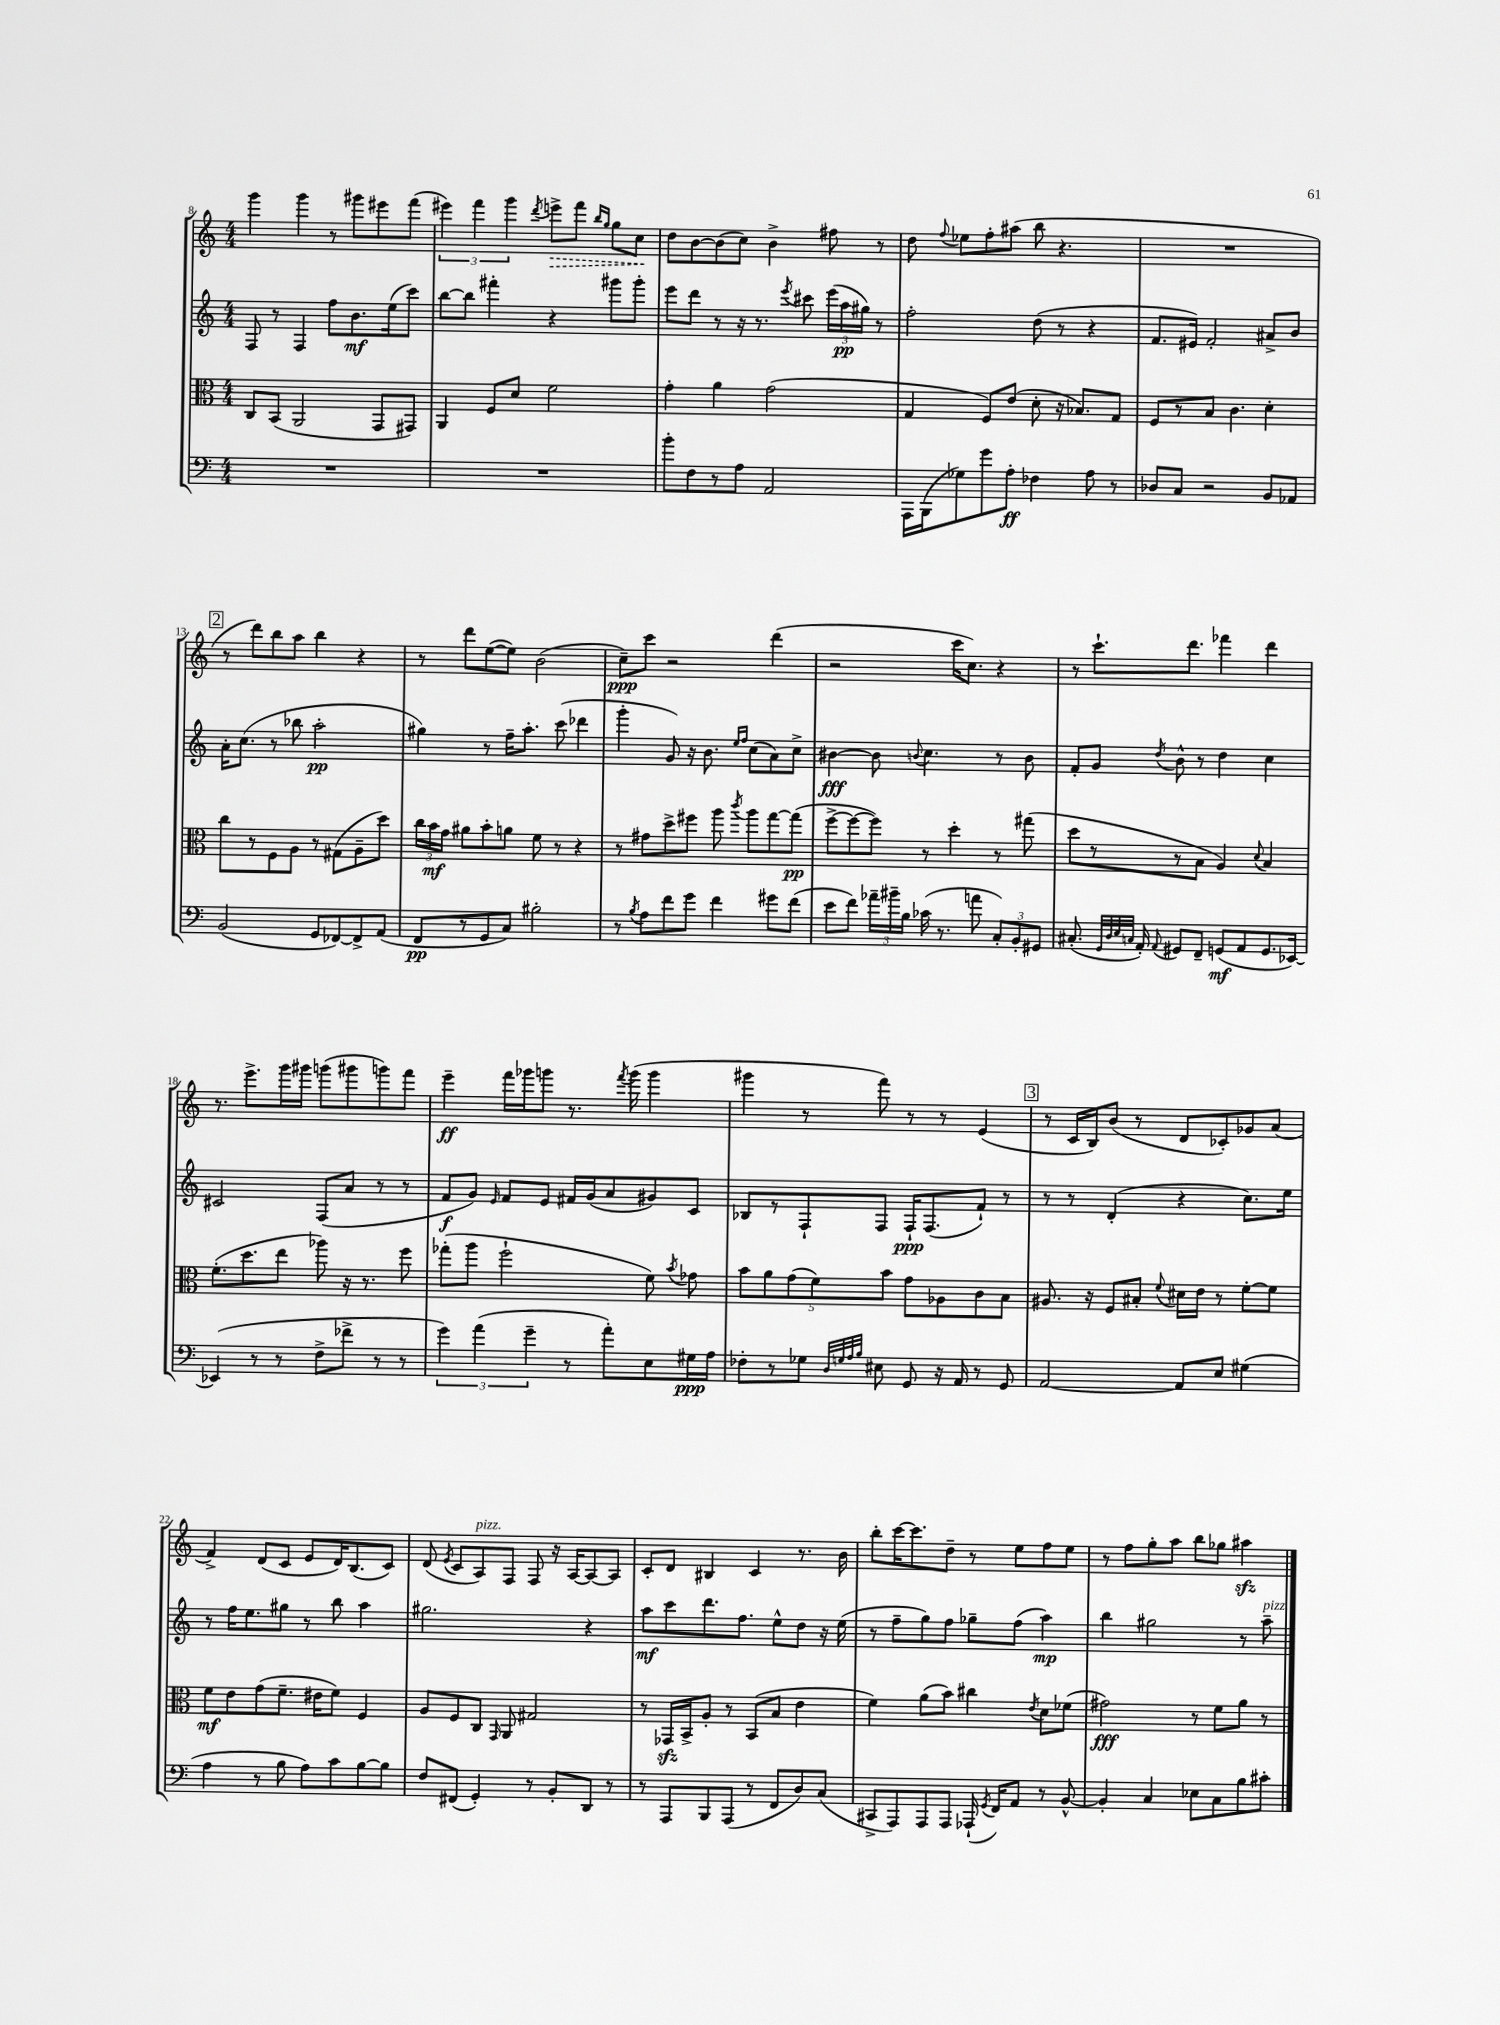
<<
\new StaffGroup <<
\new Staff = "s0" {
    \clef treble \key c \major \numericTimeSignature \time 4/4
    \autoBeamOff g'''4 g'''4 r8 gis'''8[ eis'''8 f'''8]( |
    \tuplet 3/2 { eis'''4) f'''4 g'''4 } \acciaccatura { d'''8 } \once \override Hairpin.style = #'dashed-line e'''8[->\> f'''8] \grace { b''16[ g''16] } g''8[ c''8]\! |
    d''8[ b'8~ b'8( c''8]) b'4-> fis''8 r8 |
    d''8 \appoggiatura { f''8 } ees''8[ f''8-. ais''8]( b''8 r4. |
    R1 |
    \mark \markup { \box "2" } r8 d'''8[) b''8 a''8] b''4 r4 |
    r8 d'''8[ e''8~( e''8]) b'2( |
    c''8[--\ppp) c'''8] r2 d'''4( |
    r2 c'''16[ c''8.]) r4 |
    r8 c'''8.[-! d'''8.] fes'''4 d'''4 |
    r8. e'''8.[-> g'''16 gis'''16] g'''8[( gis'''8 g'''8) f'''8] |
    e'''4--\ff f'''16[ ges'''16 g'''8] r8. \acciaccatura { f'''8 } g'''16( g'''4 |
    gis'''4 r8 f'''8) r8 r8 e'4( |
    \mark \markup { \box "3" } r8 c'16[ b16) b'8]( r8 d'8[ ces'8-.) ges'8 a'8]( |
    f'4->) d'8[( c'8] e'8[ d'16) b8.( c'8]) |
    d'8( \acciaccatura { e'8 } c'8[ a8^\markup { \italic "pizz." }) f8] f8 r16 a16[~ a8~ a8] |
    c'8[-. d'8] bis4 c'4 r8. b'16 |
    b''8[-. c'''16~ c'''8. d''8]-- r8 e''8[ f''8 e''8] |
    r8 f''8[ g''8-. a''8] b''8[ ges''8] ais''4\sfz \bar "|." |
}
\new Staff = "s1" {
    \clef treble \key c \major \numericTimeSignature \time 4/4
    \autoBeamOff f8 r8 f4 f''8[ b'8.\mf e''16( c'''8]) |
    b''8[~ b''8] fis'''4-. r4 gis'''8[ gis'''8]-. |
    e'''8[ d'''8] r8 r16 r8. \acciaccatura { e'''8 } cis'''8 \tuplet 3/2 { e'''16[( a''16\pp gis''16]) } r8 |
    f''2-. d''8( r8 r4 |
    f'8.[ eis'16]) f'2-. ais'8[-> b'8] |
    \mark \markup { \box "2" } a'16[-. c''8.]( r8 bes''8 a''2-.\pp |
    gis''4) r8 f''16[-- a''8.]-. c'''8( des'''4 |
    g'''4-. g'8) r16 b'8. \grace { e''16[ f''16] } c''8[( a'8) c''8]-> |
    bis'4~\fff bis'8 \appoggiatura { b'8 } c''4. r8 b'8 |
    f'8[-. g'8] \acciaccatura { d''8 } b'8-^ r8 d''4 c''4 |
    cis'2 f8[( a'8] r8 r8 |
    f'8[\f g'8]) \grace { e'16 } f'8[ e'8] fis'16[ g'16( a'8 gis'8) c'8] |
    bes8[ r8 f8-! f8] f16[-!\ppp f8.( f'8]-!) r8 |
    \mark \markup { \box "3" } r8 r8 d'4-.( r4 c''8.[) e''16] |
    r8 f''16[ e''8. gis''8] r8 b''8 a''4 |
    gis''2. r4 |
    a''8[\mf c'''8 d'''8. f''8.] e''8[-^ d''8] r16 e''16( |
    r8 f''8[-- g''8) f''8] ges''8[-- f''8]( a''4\mp) |
    b''4 gis''2 r8 a''8--^\markup { \italic "pizz." } \bar "|." |
}
\new Staff = "s2" {
    \clef alto \key c \major \numericTimeSignature \time 4/4
    \autoBeamOff c8[ b,8]( a,2 g,8[ gis,8]) |
    a,4 f8[ d'8] f'2 |
    g'4-. a'4 g'2( |
    g4 f8[) e'8]( d'8-. r16 bes8.[) g8] |
    f8[ r8 b8] c'4. d'4-. |
    \mark \markup { \box "2" } c''8[ r8 f8 a8] r8 gis8[( a8-- d''8]) |
    \tuplet 3/2 { c''16[ b'16\mf g'16] } ais'8[ b'8-. a'8] f'8 r8 r4 |
    r8 gis'8[ d''8-> fis''8] a''8 \acciaccatura { c'''8 } a''8[ g''8~ g''8]\pp( |
    f''8[~-> f''8~ f''8]) r8 d''4-. r8 gis''8( |
    d''8[ r8 r8 b8] a4) \appoggiatura { d'8 } b4 |
    f'8.[-.( d''8. e''8] aes''8) r16 r8. f''8 |
    ges''8[-.( a''8] f''2-! f'8) \acciaccatura { b'8 } ges'8 |
    \tuplet 5/4 { b'8[ a'8 g'8( f'8) b'8] } g'8[ aes8 c'8 b8] |
    \mark \markup { \box "3" } ais8. r16 f8[ bis8]-. \appoggiatura { f'8 } dis'16[ e'16] r8 f'8[~-. f'8] |
    f'8[\mf e'8 g'8( f'8.]-- eis'16[ f'8]) f4 |
    a8[ f8 c8] \grace { g,16 } a,8 gis2 |
    r8 ges,16[\sfz b,16-> a8]-. r8 b,8[( b8] e'4 |
    f'4) a'8[( b'8]) cis''4 \acciaccatura { e'8 } d'8[ fes'8]( |
    gis'2\fff) r8 f'8[ a'8] r8 \bar "|." |
}
\new Staff = "s3" {
    \clef bass \key c \major \numericTimeSignature \time 4/4
    \autoBeamOff R1 |
    R1 |
    b'8[-. f8 r8 a8] a,2 |
    a,,16[ b,,16( ges8) g'8 a8]-.\ff fes4 a8 r8 |
    des8[ c8] r2 b,8[ aes,8] |
    \mark \markup { \box "2" } b,2( g,8[ fes,8~) fes,8-> a,8]( |
    f,8[\pp r8 g,8 c8]) bis2-. |
    r8 \acciaccatura { b8 } a8[ f'8 g'8] f'4 gis'8[ f'8]( |
    e'8[ f'8]) \tuplet 3/2 { aes'16[-- bis'16-- b16] } ces'16( r8. a'8 \tuplet 3/2 { c8[-.) b,8-. gis,8] } |
    cis8.-.( \grace { g,32[ d32 e32 c32] } a,16-.) \appoggiatura { a,8 } gis,8[ f,8]-- g,8[\mf( a,8 g,8. ees,16]~) |
    ees,4( r8 r8 f8[-> fes'8]-> r8 r8 |
    \tuplet 3/2 { g'4) a'4( g'4-- } r8 a'8[-.) e8 gis16\ppp a16] |
    fes8[-. r8 ges8] \grace { d32[ g32 a32 b32] } eis8 g,8 r16 a,16 r8 g,8 |
    \mark \markup { \box "3" } a,2~ a,8[ e8] gis4( |
    a4 r8 b8 a8[) c'8 b8~ b8] |
    f8[ fis,8]( g,4-.) r8 b,8[-. d,8] r8 |
    r8 a,,8[ b,,8 a,,8]( r8 f,8[ d8) c8]( |
    cis,8[-> a,,8) a,,8 a,,8] aes,,16-!( \acciaccatura { g,8 } f,16[) a,8] r8 b,8~-^ |
    b,4-. c4 ees8[ c8 b8 cis'8]-. \bar "|." |
}
>>
>>
\layout { \context { \Score currentBarNumber = #8 } }
